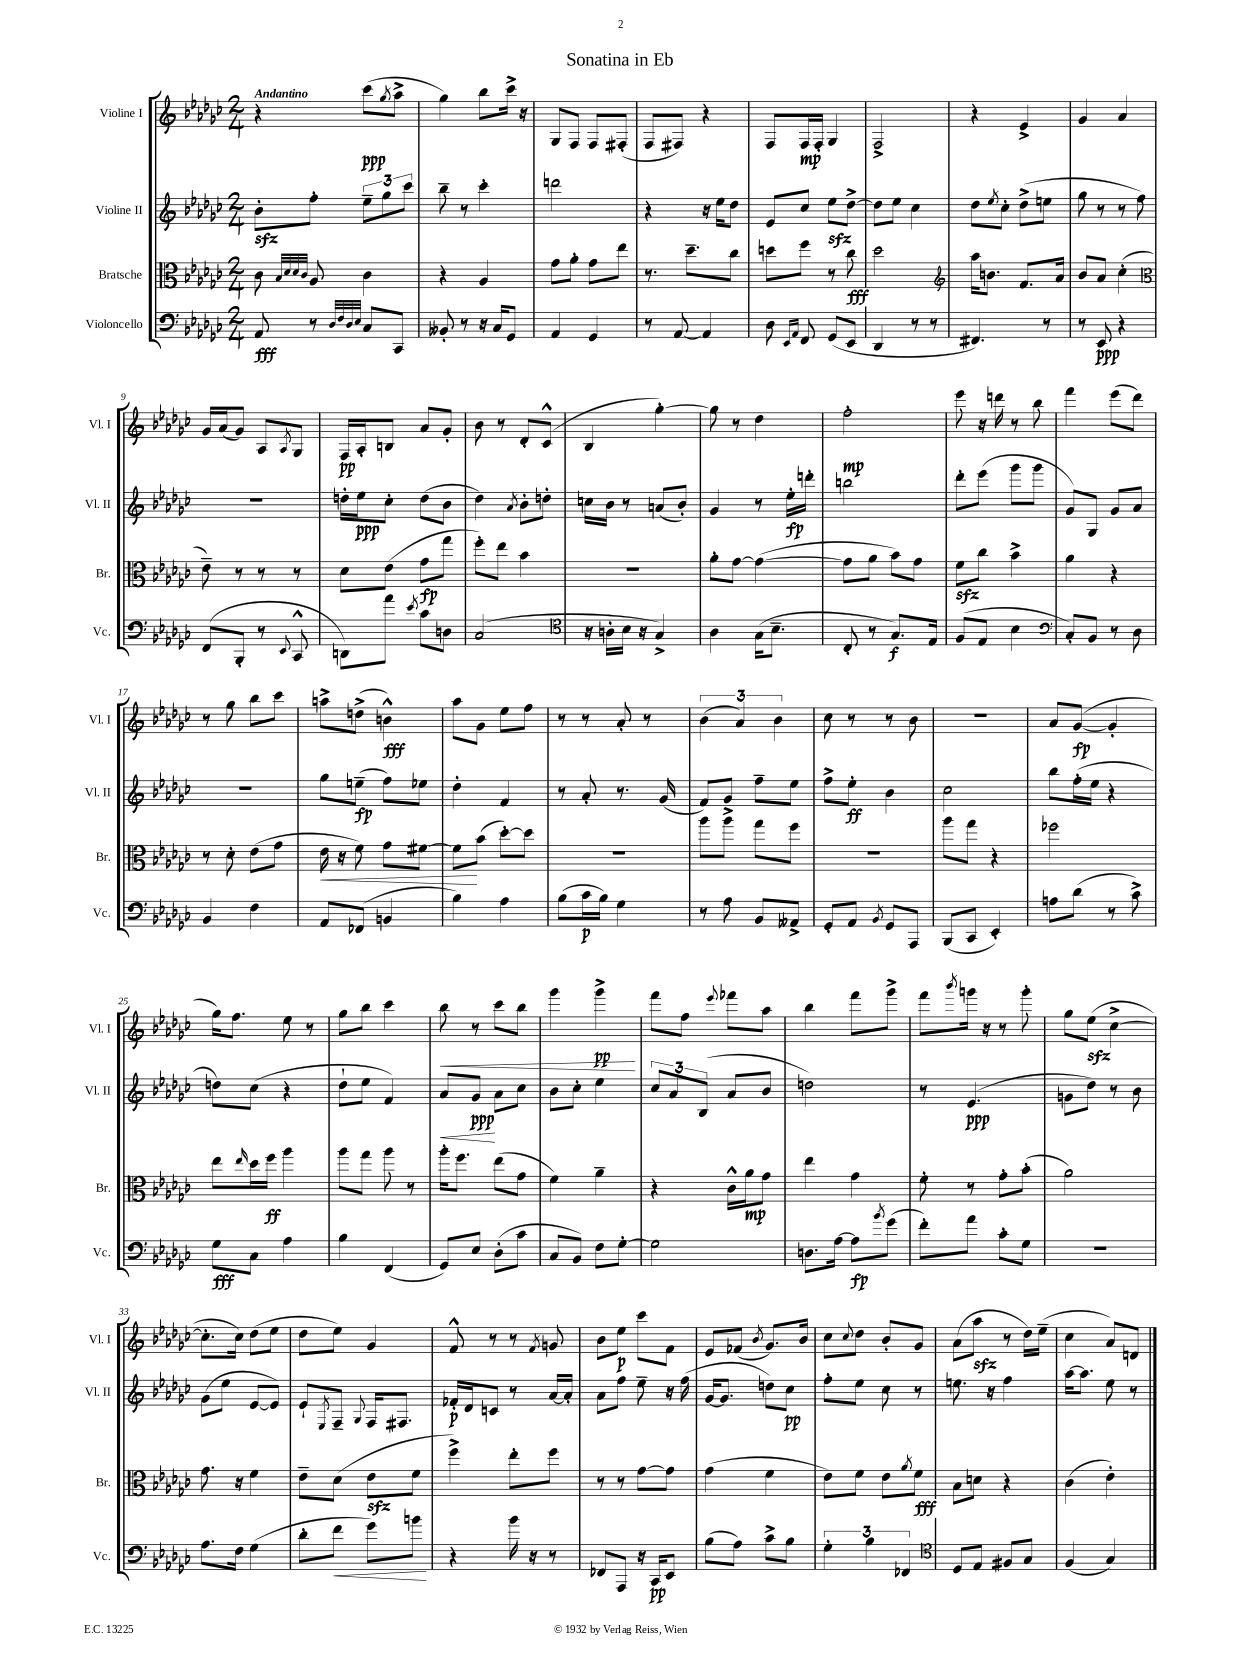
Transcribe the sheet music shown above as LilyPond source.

\header { title = "Sonatina in Eb" }
<<
\new StaffGroup <<
\new Staff = "s0" \with { instrumentName = "Violine I" shortInstrumentName = "Vl. I" } {
    \clef treble \key ges \major \numericTimeSignature \time 2/4 \tempo "Andantino"
    r4 ces'''8\ppp( \acciaccatura { ges''8 } aes''8-> |
    ges''4) bes''8 ces'''16-> r16 |
    ges8 f8 f8 fis8-.( |
    f8 fis8) r4 |
    f8 f16\mp f16-. ges4 |
    f2-> |
    r4 ees'4-> |
    ges'4 aes'4 |
    ges'16 aes'16( ges'8) aes8 \acciaccatura { aes8 } ges8 |
    f16\pp aes16-. b8 aes'8 ges'8-. |
    bes'8 r8 des'8-. ces'8-^( |
    bes4 ges''4~-.) |
    ges''8 r8 des''4 |
    f''2-.\mp |
    ees'''8 r16 d'''16 r8 bes''8 |
    f'''4 ees'''8( des'''8) |
    r8 ges''8 bes''8 ces'''8 |
    a''8-> d''8->( b'4-^\fff) |
    aes''8 ges'8 ees''8 f''8 |
    r8 r8 aes'8-. r8 |
    \tuplet 3/2 { bes'4( aes'4) bes'4 } |
    ces''8 r8 r8 bes'8 |
    r2 |
    aes'8 ges'8~\fp( ges'4-. |
    ges''16) f''8. ees''8 r8 |
    ges''8 bes''8 ces'''4 |
    bes''8\< r8 ces'''8 bes''8 |
    ges'''4 ges'''4->\pp\! |
    f'''8 f''8 \appoggiatura { ees'''8 } fes'''8 aes''8 |
    bes''4 f'''8 ges'''8-> |
    f'''8 \acciaccatura { bes'''8 } g'''16 r16 r8 g'''8-. |
    ges''8 ees''8\sfz( ces''4~-> |
    ces''8.-. ces''16) des''8( ees''8 |
    des''8 ees''8) ges'4 |
    f'8-^ r8 r8 \acciaccatura { f'8 } g'8 |
    bes'8 ees''8\p ces'''8 f'8 |
    ees'8 fes'8( \acciaccatura { bes'8 } ges'8.) bes'16 |
    ces''8 \appoggiatura { ces''8 } des''8 bes'8-. ges'8 |
    aes'8( aes''8\sfz r8 des''16) ees''16--( |
    ces''4 aes'8) d'8 \bar "|." |
}
\new Staff = "s1" \with { instrumentName = "Violine II" shortInstrumentName = "Vl. II" } {
    \clef treble \key ges \major \numericTimeSignature \time 2/4
    bes'8-.\sfz f''8-. \tuplet 3/2 { ees''8-- ges''8 ces'''8 } |
    bes''8-- r8 ces'''4-. |
    d'''2 |
    r4 r16 ees''16 des''8 |
    ees'8 ces''8 ees''8\sfz des''8~-> |
    des''8 ees''8 ces''4 |
    des''8 \acciaccatura { ees''8 } ces''8-. des''8->( e''8 |
    ges''8 r8 r8 f''8) |
    r2 |
    d''16-. ees''16\ppp ces''8-. d''8( bes'8 |
    des''4) \acciaccatura { aes'8 } bes'8-. d''8-. |
    c''16 bes'16 r8 a'8( bes'8-.) |
    ges'4 r8 ees''16-.\fp d'''16-. |
    b''2 |
    des'''8-. ees'''8( ges'''8 ges'''8 |
    ges'8) ges8 ges'8 aes'8 |
    R2 |
    ges''8 e''8--\fp( f''8) ees''8 |
    des''4-. f'4 |
    r8 aes'8-. r8. ges'16( |
    f'8) ges'8 f''8-- ees''8 |
    f''8-> ees''8-.\ff bes'4 |
    ces''2 |
    bes''8 f''16-.( ees''16 r4 |
    d''8) ces''8( r4 |
    des''8-! ees''8 f'4) |
    aes'8\< ges'8\ppp\! aes'8 ces''8 |
    bes'8 ces''8-. ees''4 |
    \tuplet 3/2 { ces''8 aes'8 bes8( } aes'8 bes'8 |
    d''2) |
    r8 ees'4.\ppp( |
    g'8 des''8) r8 bes'8 |
    ges'8( ees''8 ees'8~ ees'8) |
    ees'8-! \acciaccatura { ees8 } f8-- \appoggiatura { ges8 } f16 fis8. |
    fes'16-.\p des'16 c'8 r8 aes'16~ aes'16-. |
    aes'8 f''8 ees''8-- r16 f''16( |
    ges'16~ ges'8. d''8) ces''8\pp |
    f''8-. ees''8 ces''8 r8 |
    e''8. r16 f''4 |
    aes''16~ aes''8. ees''8 r8 \bar "|." |
}
\new Staff = "s2" \with { instrumentName = "Bratsche" shortInstrumentName = "Br." } {
    \clef alto \key ges \major \numericTimeSignature \time 2/4
    ces'8 \grace { bes32 des'32 des'32 ces'32 } aes8 ces'4 |
    r4 aes4 |
    ges'8 aes'8-. ges'8 ees''8 |
    r8. des''8.-- ces''8 |
    d''8 f''8 r8 ces''8\fff |
    des''2 |
    \clef treble aes''16 b'8. f'8. aes'16 |
    bes'8 aes'8 ces''4-.( |
    \clef alto ees'8--) r8 r8 r8 |
    des'8 ees'8( ges'8\fp ges''8 |
    f''8-.) ees''8 bes'4 |
    R2 |
    aes'8-. ges'8~ ges'4~( |
    ges'8 aes'8 bes'8) ges'8 |
    f'8\sfz ces''8 bes'4-> |
    aes'4 r4 |
    r8 des'8-. ees'8( ges'8 |
    ees'16\< r16 f'8) ges'8 fis'8~ |
    fis'8\! bes'8( des''8~-.) des''8 |
    R2 |
    aes''8 aes''8-> ges''8 f''8 |
    R2 |
    aes''8 ges''8 r4 |
    fes''2 |
    ees''8 \grace { ees''16 } des''16 f''16\ff aes''4 |
    aes''8 ges''8 aes''8 r8 |
    aes''16-. f''8. ees''8( ges'8 |
    f'4) aes'4-- |
    r4 ces'16-^ aes'16\mp ges'8 |
    ees''4 ges'4 |
    f'8-. r8 ges'8-. bes'8-.( |
    aes'2) |
    ges'8. r16 f'4 |
    ees'8-- des'8( ees'8\sfz f'8 |
    f''4->) ees''8-. f''8 |
    r8 r8 ges'8~ ges'8 |
    ges'4( f'4 |
    ees'8) f'8 ees'8 \acciaccatura { aes'8 } f'8\fff |
    bes8 d'8 r4 |
    ces'4( ees'4-.) \bar "|." |
}
\new Staff = "s3" \with { instrumentName = "Violoncello" shortInstrumentName = "Vc." } {
    \clef bass \key ges \major \numericTimeSignature \time 2/4
    aes,8\fff r8 \grace { des32 f32 des32 ees32 } ces8 ces,8 |
    beses,8-. r8 r16 ces16 ges,8 |
    aes,4 ges,4 |
    r8 aes,8~ aes,4 |
    des8 \grace { ees,16 aes,16 } f,8 ges,8( ees,8 |
    des,4 r8 r8 |
    fis,4.) r8 |
    r8 ees,8\ppp r4 |
    f,8( bes,,8-. r8 \appoggiatura { ees,8 } ces,8-^ |
    d,8) aes'8 \acciaccatura { ees'8 } ces'8 d8 |
    ces2( |
    \clef tenor r16 a16-. bes16 r16 ges4->) |
    aes4 ges16( bes8.-- |
    ces8-. r8 ges8.\f) ees16 |
    f8( ees8 bes4 |
    \clef bass ces8-.) bes,8 r8 des8 |
    bes,4 f4 |
    aes,8 fes,8( b,4 |
    bes4) aes4 |
    bes8( ces'16\p bes16) ges4 |
    r8 aes8 bes,8 aeses,8-> |
    ges,8-. aes,8 \acciaccatura { bes,8 } ges,8 aes,,8 |
    bes,,8( ces,8 ees,4-.) |
    a8 des'8( r8 ces'8->) |
    ges8\fff ces8 aes4 |
    bes4 f,4( |
    ges,8) ees8 des8-.( ces'8 |
    ces8 bes,8) f8 ges8~-. |
    ges2 |
    d8. aes16~ aes8\fp \acciaccatura { bes'8 } ges'8( |
    f'8-.) aes'8 ces'8-. ges8 |
    r2 |
    aes8. f16 ges4( |
    des'8-. f'8\< ges'8) b'8\! |
    r4 bes'16 r16 r8 |
    fes,8 aes,,8 r16 ces,16\pp ees,8 |
    bes8( aes8) ces'8-> bes8 |
    \tuplet 3/2 { ges4-. bes4 fes,4 } |
    \clef tenor des8 ees8 fis8 ges8 |
    f4( ges4) \bar "|." |
}
>>
>>
